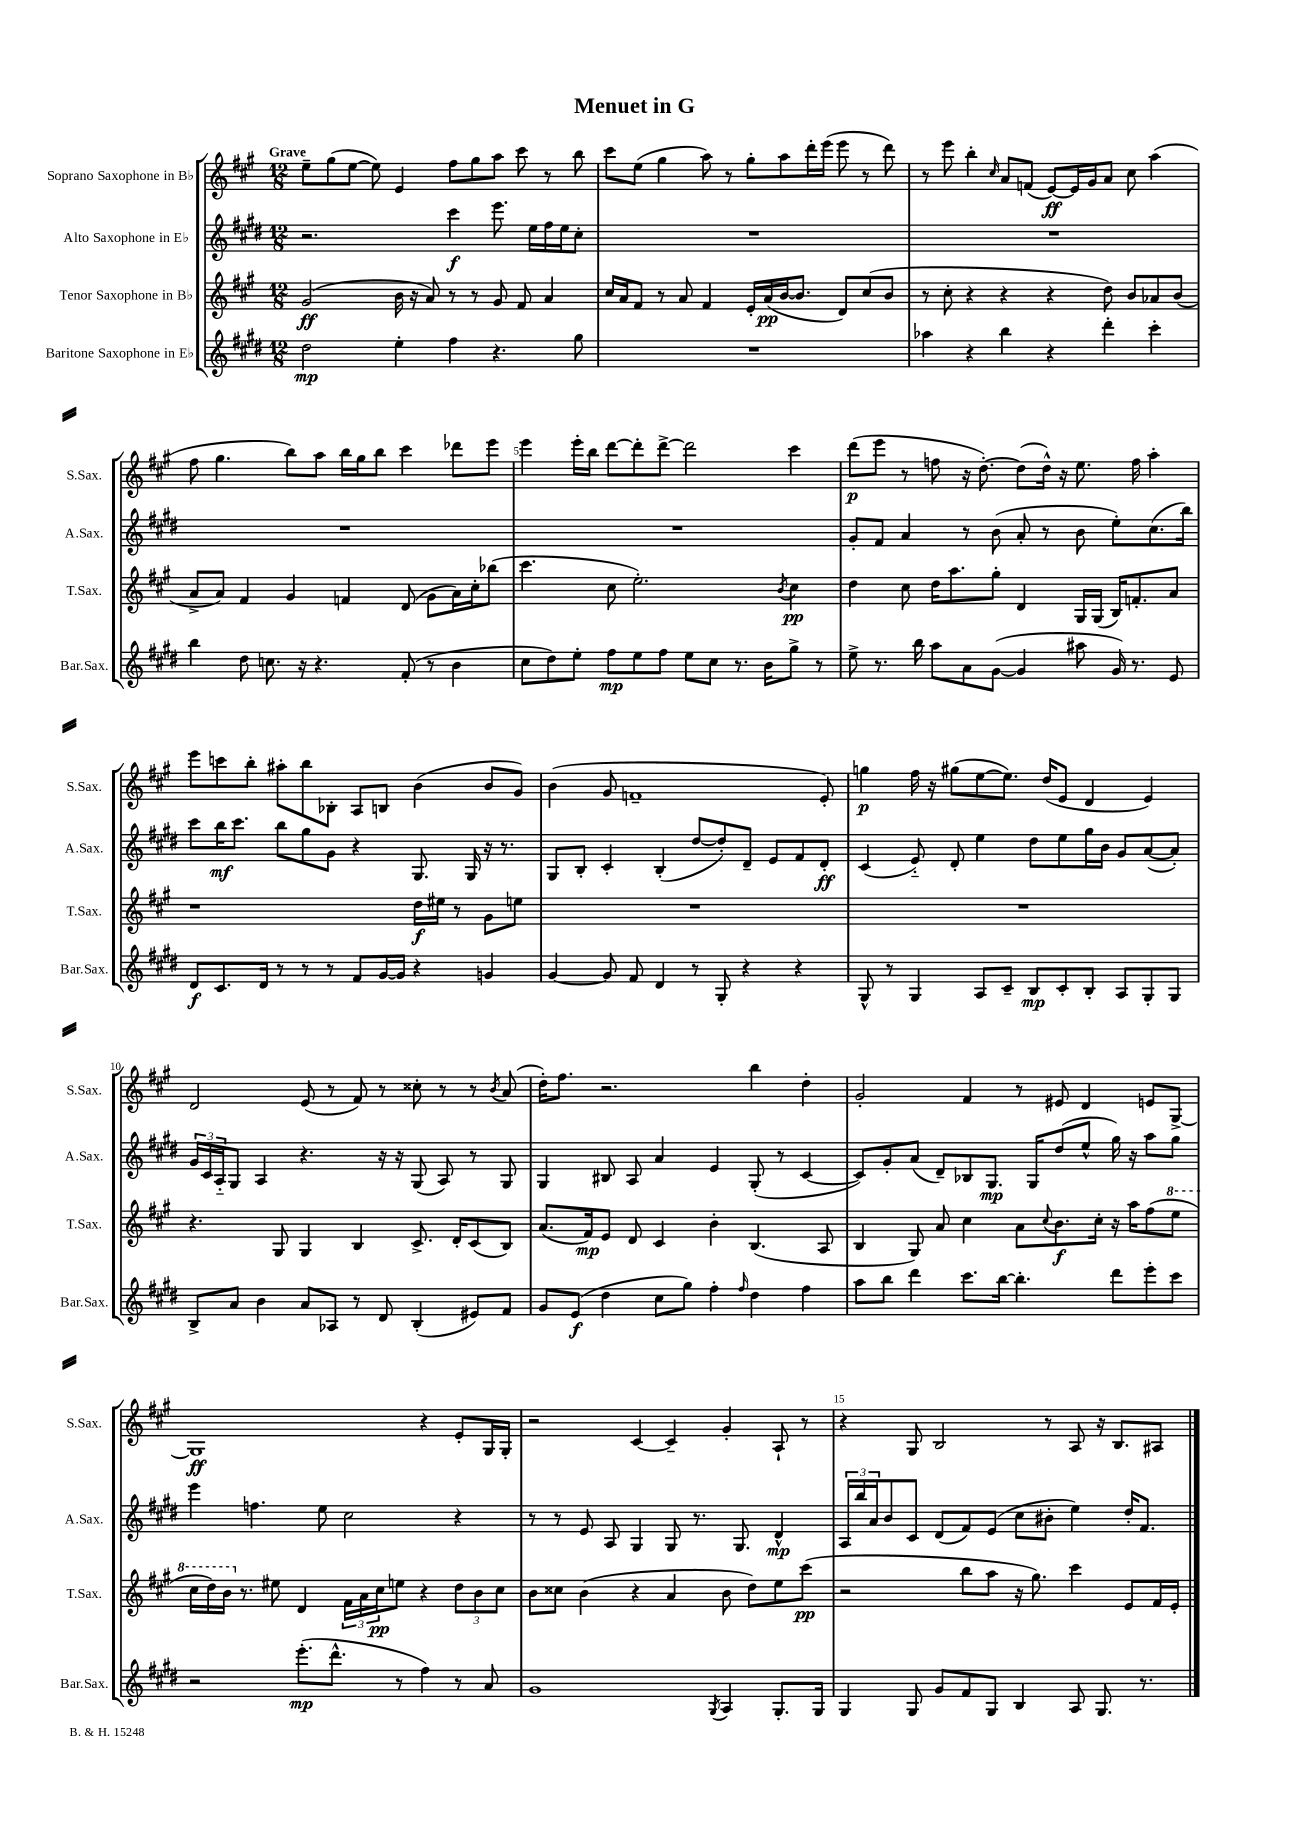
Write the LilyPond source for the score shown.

\header { title = "Menuet in G" }
<<
\new StaffGroup <<
\new Staff = "s0" \with { instrumentName = "Soprano Saxophone in Bb" shortInstrumentName = "S.Sax." } {
    \clef treble \key a \major \numericTimeSignature \time 12/8 \tempo "Grave"
    e''8-- gis''8( e''8~ e''8) e'4 fis''8 gis''8 a''8 cis'''8 r8 b''8 |
    cis'''8 e''8( gis''4 a''8) r8 gis''8-. a''8 d'''16-. e'''16( e'''8 r8 d'''8) |
    r8 e'''8 b''4-. \grace { cis''16 } a'8 f'8( e'8~\ff) e'16 gis'16 a'8 cis''8 a''4( |
    fis''8 gis''4. b''8) a''8 b''16 gis''16 b''8 cis'''4 des'''8 e'''8 |
    e'''4 e'''16-. b''16 d'''8~ d'''8-. d'''8~-> d'''2 cis'''4 |
    d'''8\p( e'''8 r8 f''8 r16 d''8.~-.) d''8( d''16-^) r16 e''8. f''16 a''4-. |
    e'''8 c'''8 b''8-. ais''8-. b''8 bes8-. a8 b8 b'4( b'8 gis'8) |
    b'4( gis'8 f'1-- e'8-.) |
    g''4\p fis''16 r16 gis''8( e''8~ e''8.) d''16( e'8 d'4 e'4) |
    d'2 e'8( r8 fis'8) r8 cisis''8-. r8 r8 \acciaccatura { b'8 } a'8( |
    d''16-.) fis''8. r2. b''4 d''4-. |
    gis'2-. fis'4 r8 eis'8 d'4 e'8 gis8~-> |
    gis1\ff r4 e'8-. gis16 gis16-. |
    r2 cis'4~ cis'4-- gis'4-. a8-! r8 |
    r4 gis8 b2 r8 a8 r16 b8. ais8 \bar "|." |
}
\new Staff = "s1" \with { instrumentName = "Alto Saxophone in Eb" shortInstrumentName = "A.Sax." } {
    \clef treble \key e \major \numericTimeSignature \time 12/8
    r2. cis'''4\f e'''8. e''16 fis''16 e''16 cis''8-. |
    R1. |
    R1. |
    R1. |
    R1. |
    gis'8-. fis'8 a'4 r8 b'8( a'8-. r8 b'8 e''8-.) cis''8.( b''16) |
    cis'''8 b''16\mf cis'''8. b''8 gis''8 gis'8 r4 gis8. gis16 r16 r8. |
    gis8 b8-. cis'4-. b4-.( dis''8~ dis''8-.) dis'8-- e'8 fis'8 dis'8-.\ff |
    cis'4( e'8-_) dis'8-. e''4 dis''8 e''8 gis''16 b'16 gis'8 a'8~( a'8-.) |
    \tuplet 3/2 { gis'16 cis'16 a16-_ } gis8 a4 r4. r16 r16 gis8( a8) r8 gis8 |
    gis4 bis8 a8 a'4 e'4 gis8-.( r8 cis'4~ |
    cis'8) gis'8-. a'8( dis'8--) bes8 gis8.\mp gis16 dis''8( e''8-^ gis''16) r16 a''8 gis''8 |
    e'''4 f''4. e''8 cis''2 r4 |
    r8 r8 e'8 a8 gis4 gis8 r8. gis8. dis'4-^\mp |
    \tuplet 3/2 { a16 b''16 a'16 } b'8 cis'8 dis'8( fis'8) e'8( cis''8 bis'8-. e''4) dis''16-. fis'8. \bar "|." |
}
\new Staff = "s2" \with { instrumentName = "Tenor Saxophone in Bb" shortInstrumentName = "T.Sax." } {
    \clef treble \key a \major \numericTimeSignature \time 12/8
    gis'2\ff( b'16 r16 a'8) r8 r8 gis'8 fis'8 a'4 |
    cis''16 a'16 fis'8 r8 a'8 fis'4 e'16-. a'16\pp( b'16~ b'8. d'8) cis''8( b'8 |
    r8 cis''8-. r4 r4 r4 d''8) b'8 aes'8 b'8( |
    a'8-> a'8) fis'4 gis'4 f'4 d'8( gis'8 a'16) cis''16-. bes''8( |
    cis'''4. cis''8 e''2.-.) \acciaccatura { b'8 } cis''4\pp |
    d''4 cis''8 d''16 a''8. gis''8-. d'4 gis16 gis16( b16) f'8.-. a'8 |
    r1 d''16\f eis''16 r8 gis'8 e''8 |
    R1. |
    R1. |
    r4. gis8 gis4 b4 cis'8.-> d'16-. cis'8( b8) |
    a'8.( fis'16\mp) e'8 d'8 cis'4 b'4-. b4.( a8 |
    b4 gis8) a'8 cis''4 a'8 \appoggiatura { cis''8 } b'8.\f cis''16-. r16 a''16 fis''8( \ottava #1 e'''8 |
    cis'''16 d'''16) b''16 \ottava #0 r8. eis''8 d'4 \tuplet 3/2 { fis'16 a'16 cis''16\pp } e''8 r4 \tuplet 3/2 { d''8 b'8 cis''8 } |
    b'8 cisis''8 b'4( r4 a'4 b'8 d''8) e''8 cis'''8\pp( |
    r2 b''8 a''8 r16 gis''8.) cis'''4 e'8 fis'16 e'16-. \bar "|." |
}
\new Staff = "s3" \with { instrumentName = "Baritone Saxophone in Eb" shortInstrumentName = "Bar.Sax." } {
    \clef treble \key e \major \numericTimeSignature \time 12/8
    dis''2\mp e''4-. fis''4 r4. gis''8 |
    R1. |
    aes''4 r4 b''4 r4 dis'''4-. cis'''4-. |
    b''4 dis''8 c''8. r16 r4. fis'8-.( r8 b'4 |
    cis''8 dis''8) e''8-. fis''8\mp e''8 fis''8 e''8 cis''8 r8. b'16 gis''8-> r8 |
    e''8-> r8. b''16 a''8 a'8 gis'8~( gis'4 ais''8 gis'16) r8. e'8 |
    dis'8\f cis'8. dis'16 r8 r8 r8 fis'8 gis'16~ gis'16 r4 g'4 |
    gis'4~ gis'8 fis'8 dis'4 r8 gis8-. r4 r4 |
    gis8-^ r8 gis4 a8 cis'8-- b8\mp cis'8-. b8-. a8 gis8-. gis8 |
    b8-> a'8 b'4 a'8 aes8 r8 dis'8 b4-.( eis'8) fis'8 |
    gis'8 e'8\f( dis''4 cis''8 gis''8) fis''4-. \grace { fis''16 } dis''4 fis''4 |
    a''8 b''8 dis'''4 cis'''8. b''16~ b''4.-. dis'''8 e'''8-. cis'''8 |
    r2 e'''8.-.\mp( dis'''8.-^ r8 fis''4) r8 a'8 |
    gis'1 \acciaccatura { gis8 } a4 gis8.-. gis16 |
    gis4 gis8 gis'8 fis'8 gis8 b4 a8 gis8. r8. \bar "|." |
}
>>
>>
\layout { \context { \Score \override BarNumber.break-visibility = ##(#f #t #t) barNumberVisibility = #(every-nth-bar-number-visible 5) } }
